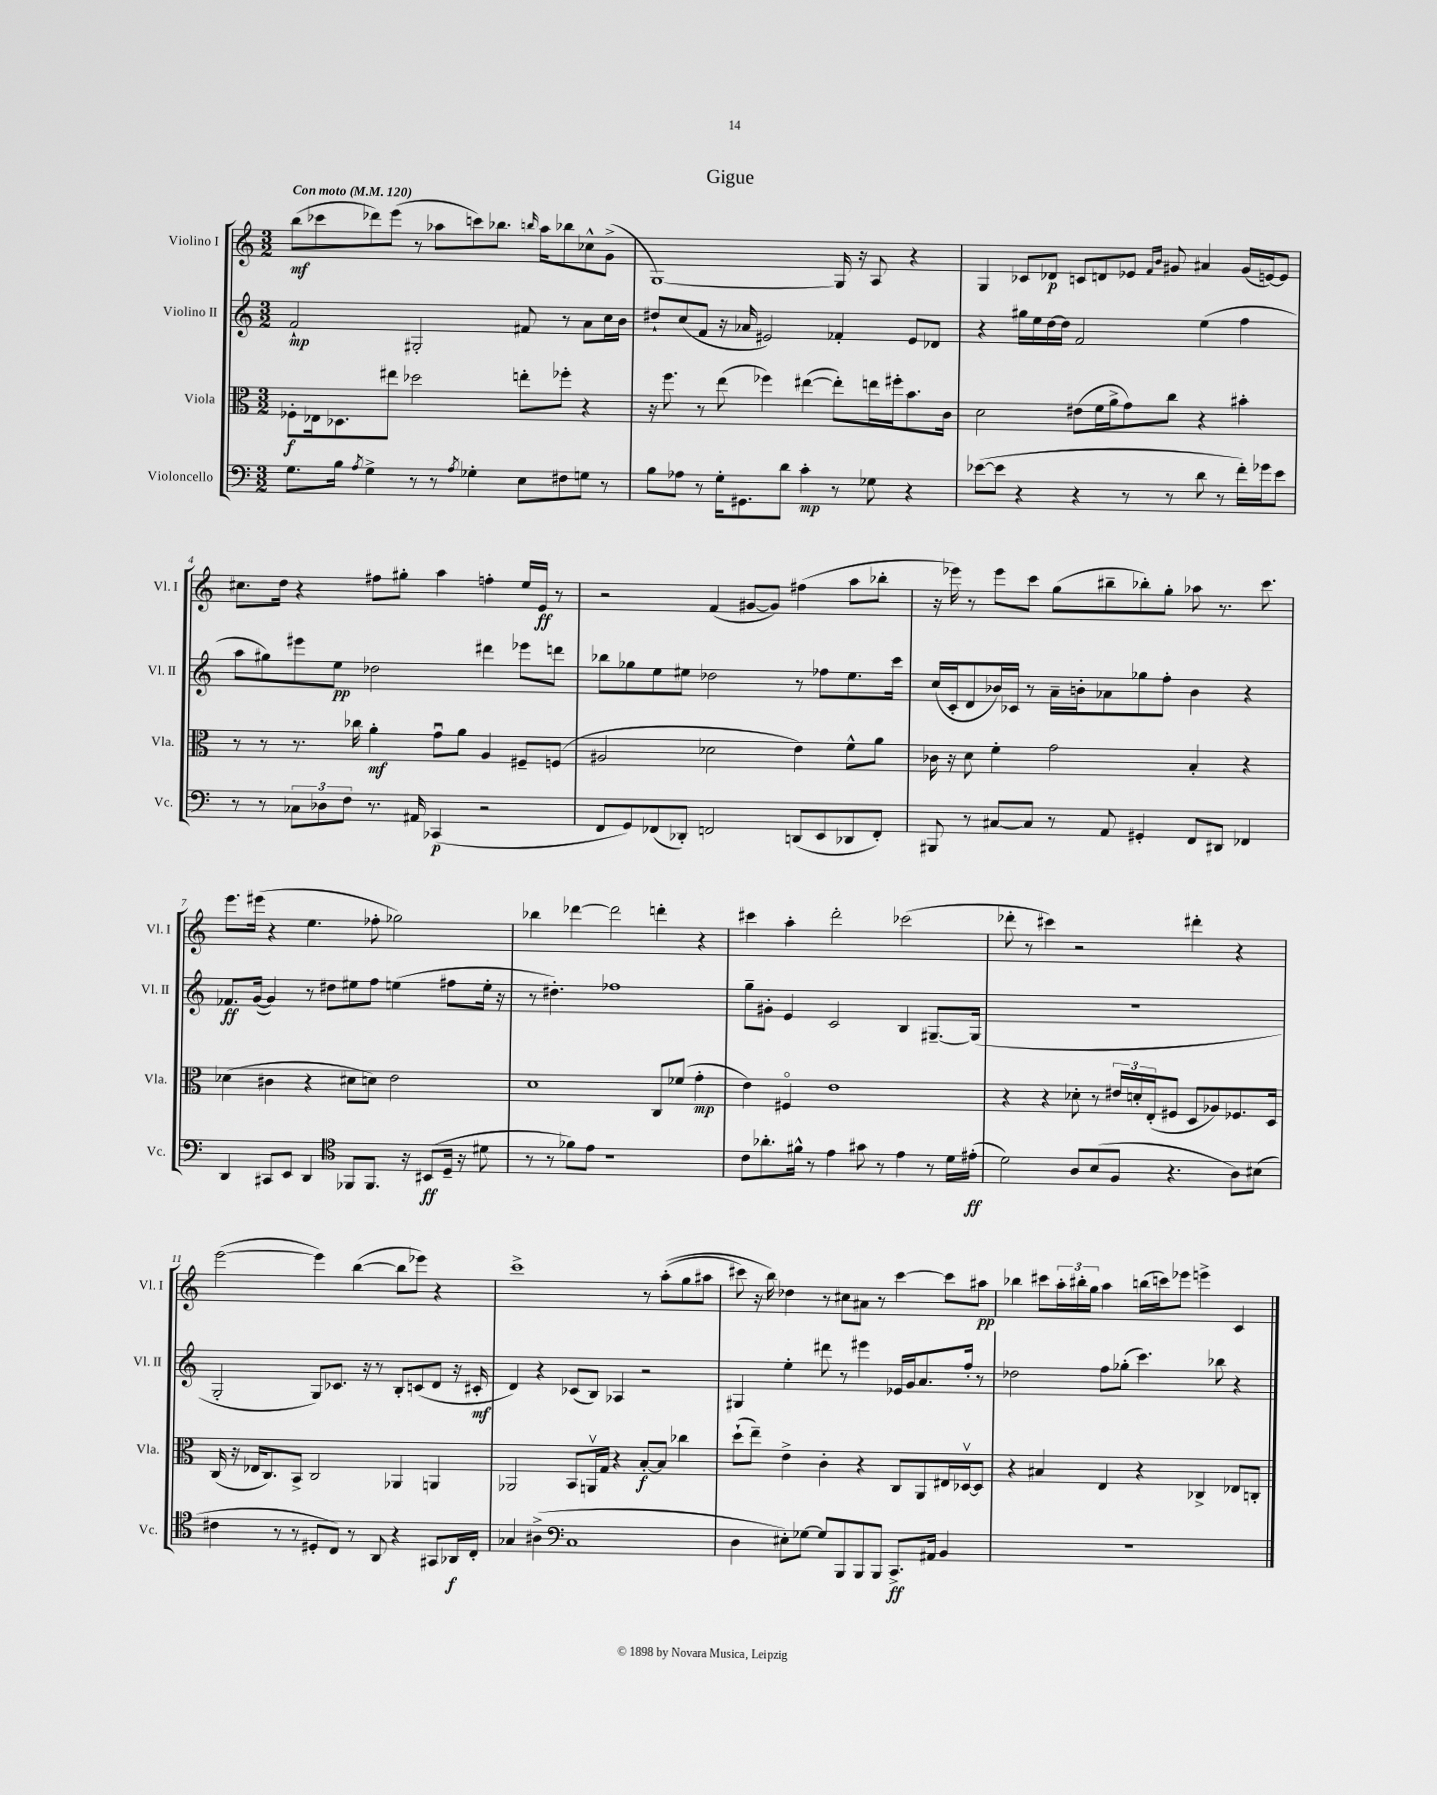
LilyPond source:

\header { title = "Gigue" }
<<
\new StaffGroup <<
\new Staff = "s0" \with { instrumentName = "Violino I" shortInstrumentName = "Vl. I" } {
    \clef treble \key c \major \numericTimeSignature \time 3/2 \tempo "Con moto" 4 = 120
    b''8\mf( ces'''8 des'''8) e'''8( r8 aes''8 c'''8) bes''8. \grace { b''16 } aes''16 bes''8 ces''8-^ g'8->( |
    g1~) g16 r16 a8 r4 |
    g4 ces'8 des'8\p c'8 d'8 ees'8 \grace { f'16 b'16 } gis'8 ais'4 gis'16( e'16~) e'8 |
    cis''8. d''16 r4 fis''8 gis''8-. a''4 f''4-. e''16 e'16\ff r8 |
    r2 f'4( gis'8~ gis'8) fis''4( a''8 bes''8-. |
    r16 ees'''16) r8 ees'''8 c'''8 g''8( bis''8-- bes''8-.) g''8-. aes''8 r8. c'''8. |
    e'''8. eis'''16( r4 e''4. fes''8-. ges''2) |
    bes''4 des'''4~ des'''2 d'''4-. r4 |
    cis'''4 a''4-. d'''2-. ces'''2( |
    des'''8-. r8 cis'''4) r2 dis'''4-. r4 |
    e'''2~( e'''4) b''4~( b''8 ees'''8) r4 |
    c'''1-> r8 a''8-.(\( g''8 ais''8 |
    cis'''8) r16 b''16\) des''4 r8 cis''8 ais'8 r8 cis'''4~ cis'''8 ais''8\pp |
    bes''4 cis'''8 \tuplet 3/2 { a''16-. bis''16-. g''16 } a''4 b''16( c'''16) ees'''8 e'''4-> c'4 \bar "|." |
}
\new Staff = "s1" \with { instrumentName = "Violino II" shortInstrumentName = "Vl. II" } {
    \clef treble \key c \major \numericTimeSignature \time 3/2
    f'2-!\mp gis2-. fis'8 r8 a'8 c''16 b'16 |
    dis''8-! c''8( f'8 r16 aes'16 eis'2) fes'4-. eis'8 des'8 |
    r4 gis''16 e''16 d''16~ d''16 f'2 e''4( f''4 |
    a''8 gis''8) eis'''8 e''8\pp des''2 dis'''4 ees'''8 d'''8 |
    bes''8 ges''8 e''8 eis''8 des''2 r8 fes''8 eis''8. c'''16 |
    c''16( c'16-. d'8 bes'16) ces'16 r8 a'16-- b'16-. aes'8 ges''8 f''8-. b'4 r4 |
    fes'8.\ff g'16~( g'4) r8 dis''8 eis''8 f''8 e''4( fis''8 e''16-. r16 |
    r8 dis''4.-.) fes''1 |
    g''8-- gis'8-. e'4 c'2 b4 gis8.~-- gis16( |
    R1. |
    g2-. g8) ces'8. r16 r8 b8-. c'8( d'8 r16 cis'16-.\mf |
    d'4) r4 ces'8( b8) aes4 r2 |
    gis4 e''4-. dis'''8 r8 eis'''4 ees'16 g'16 a'8. f''16-. r8 |
    des''2 f''8 ges''8-.( c'''4.) bes''8 r4 \bar "|." |
}
\new Staff = "s2" \with { instrumentName = "Viola" shortInstrumentName = "Vla." } {
    \clef alto \key c \major \numericTimeSignature \time 3/2
    fes8-.\f ees16 des8. eis''8 des''2 e''8-. fes''8-. r4 |
    r16 f''8. r8 e''8( fes''4) eis''4~( eis''8-.) e''16 fis''16-. b'8. c'16 |
    d'2 eis'8( f'16 a'16-> g'8) c''8 r4 bis'4-. |
    r8 r8 r8. ces''16 a'4-.\mf g'8\downbow a'8 a4 fis8-- f8( |
    ais2 des'2 e'4) f'8-^ a'8 |
    ces'16 r16 d'8 f'4-. g'2 b4-. r4 |
    des'4( cis'4 r4 dis'8 d'8) e'2 |
    d'1 c8 fes'8( g'4-.\mp |
    e'4) fis4\flageolet e'1 |
    r4 r4 des'8-. r8 \tuplet 3/2 { eis'16 d'16-. e16-.( } fis8 d8 aes8) fes8. d16 |
    c16( r16 ees16 c8.) b,8-> c2 aes,4 a,4 |
    aes,2 b,8 a,16\upbow g16 r4 b8~-.\f b8 ces''4 |
    d''8-!( e''8--) e'4-> c'4-. r4 c8 a,8 eis16 des16~\upbow des8 |
    r4 bis4 e4 r4 ces4-> ees8 c8-. \bar "|." |
}
\new Staff = "s3" \with { instrumentName = "Violoncello" shortInstrumentName = "Vc." } {
    \clef bass \key c \major \numericTimeSignature \time 3/2
    g8. b16 \acciaccatura { a8 } g4-> r8 r8 \acciaccatura { a8 } ges4-. e8 fis8 g8 r8 |
    b8 aes8 r8 g16-. gis,8. d'8 c'4-.\mp r8 ges8 r4 |
    ees'8~( ees'8 r4 r4 r8 r8 d'8 r8 f'16-.) ges'16 ees'8 |
    r8 r8 \tuplet 3/2 { ces8 des8 f8 } r8. ais,16 ces,4\p( r2 |
    f,8 g,8) fes,8( des,8-.) f,2 d,8( e,8 des,8 f,8-.) |
    bis,,8 r8 cis8~ cis8 r8 a,8 gis,4-. f,8 dis,8 fes,4 |
    d,4 cis,8 e,8 d,4 \clef tenor fes,8 fes,8. r16 bis,8\ff( d16-- r16 dis'8 |
    r8 r8 fes'8) e'8 r1 |
    c'8 aes'8.-. fis'16-^ r8 e'4 gis'8 r8 e'4 r8 d'16 eis'16-.\ff( |
    d'2) a8 b8( f8 r4. a8) bis8( |
    cis'4 r8 r8 dis8-. c8) r8 a,8 r4 gis,8 aes,16\f c16-. |
    ges4 ais4->( \clef bass c1 |
    d4 eis8-.) ges8~ ges8 b,,8 b,,8 b,,8 c,8.->\ff ais,16 b,4 |
    R1. \bar "|." |
}
>>
>>
